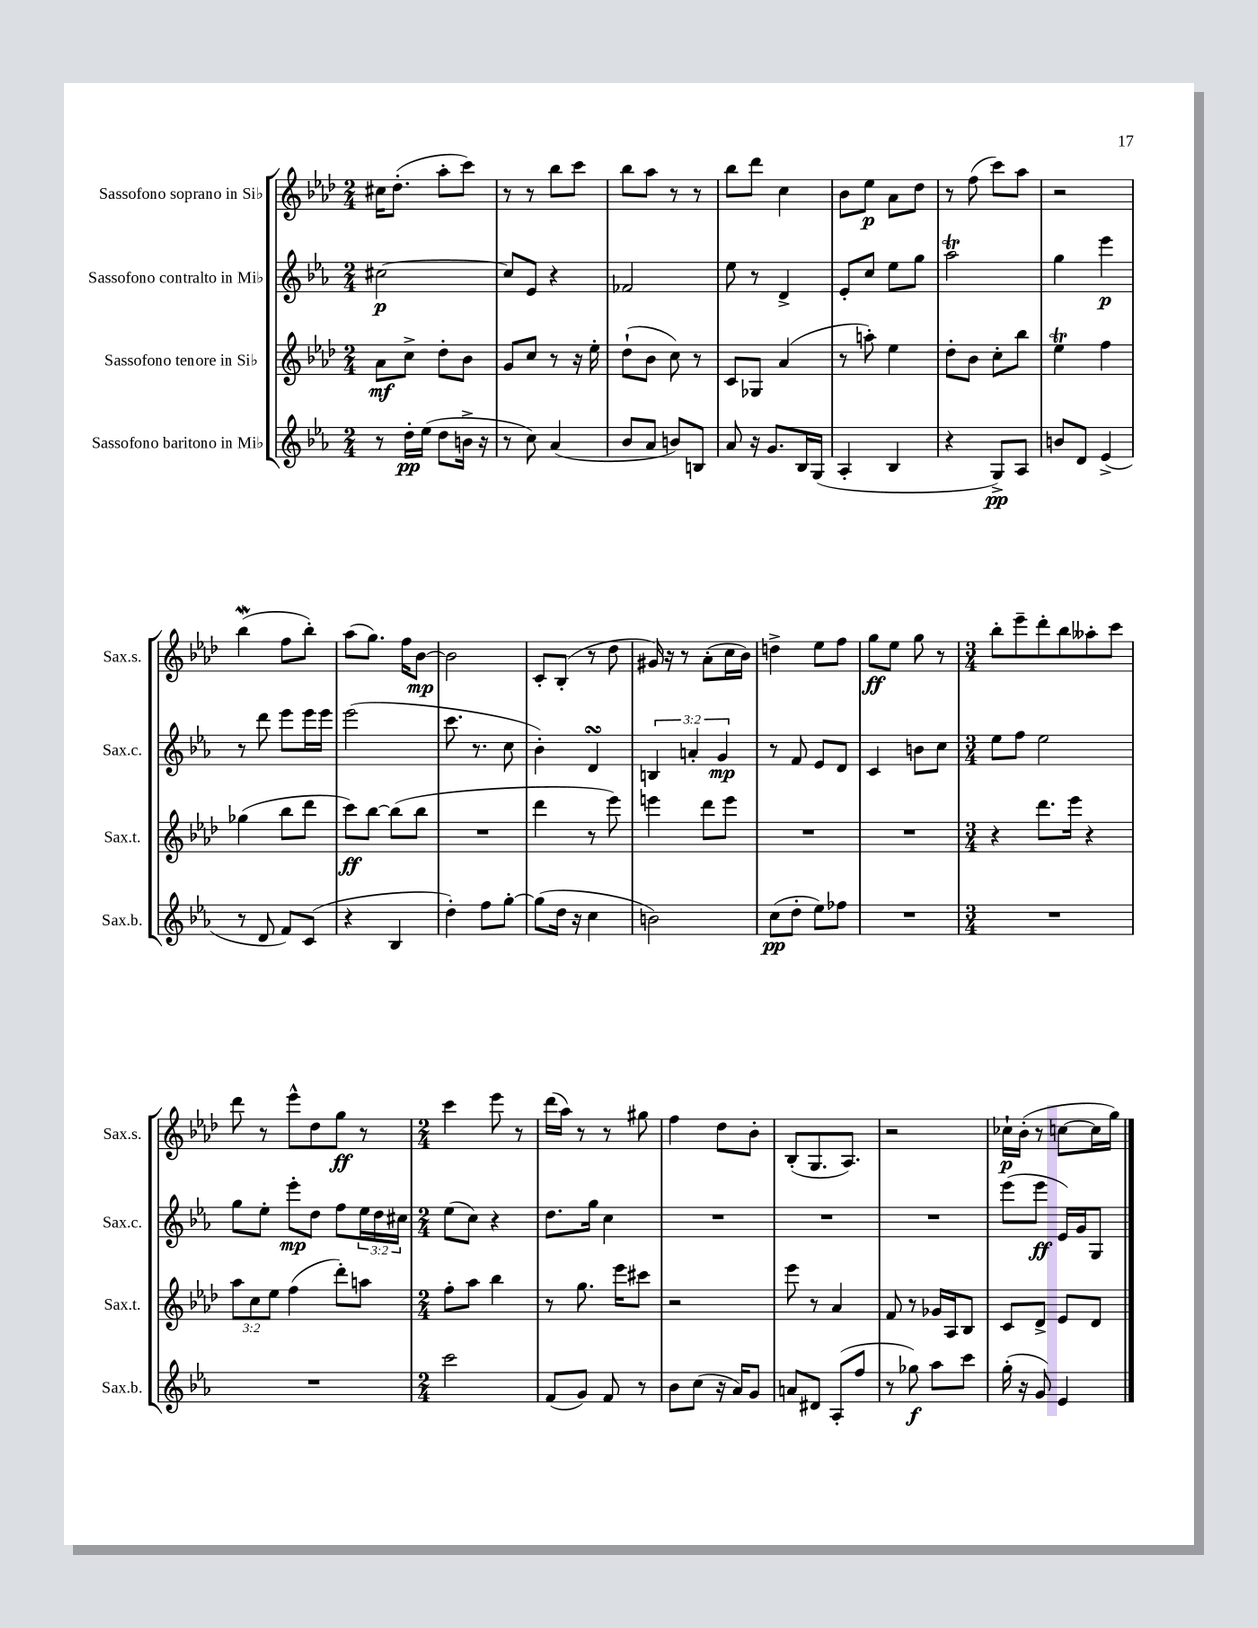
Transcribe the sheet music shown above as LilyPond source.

<<
\new StaffGroup <<
\new Staff = "s0" \with { instrumentName = "Sassofono soprano in Sib" shortInstrumentName = "Sax.s." } {
    \clef treble \key aes \major \numericTimeSignature \time 2/4
    cis''16 des''8.-.( aes''8-. c'''8) |
    r8 r8 bes''8 c'''8 |
    bes''8 aes''8 r8 r8 |
    bes''8 des'''8 c''4 |
    bes'8 ees''8\p aes'8 des''8 |
    r8 f''8( c'''8) aes''8 |
    r2 |
    bes''4\mordent( f''8 bes''8-.) |
    aes''8( g''8.) f''16 bes'8~\mp |
    bes'2 |
    c'8-. bes8-.( r8 des''8 |
    gis'16) r16 r8 aes'8-.( c''16 bes'16) |
    d''4-> ees''8 f''8 |
    g''8\ff ees''8 g''8 r8 |
    \numericTimeSignature \time 3/4 bes''8-. ees'''8-- des'''8-. bes''8 aeses''8-. c'''8 |
    des'''8 r8 ees'''8-^ des''8 g''8\ff r8 |
    \numericTimeSignature \time 2/4 c'''4 ees'''8 r8 |
    des'''16( aes''16) r8 r8 gis''8 |
    f''4 des''8 bes'8-. |
    bes8-.( g8. aes8.) |
    r2 |
    ces''16-!\p bes'16-.( r8 c''8~ c''16 g''16) \bar "|." |
}
\new Staff = "s1" \with { instrumentName = "Sassofono contralto in Mib" shortInstrumentName = "Sax.c." } {
    \clef treble \key ees \major \numericTimeSignature \time 2/4 \override Staff.TupletNumber.text = #tuplet-number::calc-fraction-text
    cis''2~\p |
    cis''8 ees'8 r4 |
    fes'2 |
    ees''8 r8 d'4-> |
    ees'8-. c''8 ees''8 g''8 |
    aes''2\trill |
    g''4 ees'''4\p |
    r8 d'''8 ees'''8 ees'''16 ees'''16 |
    ees'''2( |
    c'''8. r8. c''8 |
    bes'4-.) d'4\turn |
    \tuplet 3/2 { b4 a'4-. g'4\mp } |
    r8 f'8 ees'8 d'8 |
    c'4 b'8 c''8 |
    \numericTimeSignature \time 3/4 ees''8 f''8 ees''2 |
    g''8 ees''8-. ees'''8-.\mp d''8 f''8 \tuplet 3/2 { ees''16 d''16 cis''16 } |
    \numericTimeSignature \time 2/4 ees''8( c''8) r4 |
    d''8. g''16 c''4 |
    R2 |
    R2 |
    R2 |
    ees'''8( ees'''8\ff ees'16) g'16 g8 \bar "|." |
}
\new Staff = "s2" \with { instrumentName = "Sassofono tenore in Sib" shortInstrumentName = "Sax.t." } {
    \clef treble \key aes \major \numericTimeSignature \time 2/4 \override Staff.TupletNumber.text = #tuplet-number::calc-fraction-text
    aes'8\mf c''8-> des''8-. bes'8 |
    g'8 c''8 r8 r16 ees''16-. |
    des''8-!( bes'8 c''8) r8 |
    c'8 ges8 aes'4( |
    r8 a''8-.) ees''4 |
    des''8-. bes'8 c''8-. bes''8 |
    ees''4\trill f''4 |
    ges''4( bes''8 des'''8 |
    c'''8\ff) bes''8~ bes''8( bes''8 |
    R2 |
    des'''4 r8 ees'''8) |
    e'''4 des'''8 e'''8 |
    R2 |
    R2 |
    \numericTimeSignature \time 3/4 r4 des'''8. ees'''16 r4 |
    \tuplet 3/2 { aes''8 c''8 ees''8 } f''4( des'''8-.) a''8 |
    \numericTimeSignature \time 2/4 f''8-. aes''8 bes''4 |
    r8 g''8. ees'''16 cis'''8 |
    r2 |
    ees'''8 r8 aes'4 |
    f'8 r8 ges'16 aes16 bes8 |
    c'8 des'8-> ees'8 des'8 \bar "|." |
}
\new Staff = "s3" \with { instrumentName = "Sassofono baritono in Mib" shortInstrumentName = "Sax.b." } {
    \clef treble \key ees \major \numericTimeSignature \time 2/4
    r8 d''16-.\pp ees''16( d''8 b'16-> r16 |
    r8 c''8) aes'4( |
    bes'8 aes'8 b'8) b8 |
    aes'8 r16 g'8. bes16 g16( |
    aes4-. bes4 |
    r4 g8->\pp) aes8 |
    b'8 d'8 ees'4->( |
    r8 d'8 f'8) c'8( |
    r4 bes4 |
    d''4-.) f''8 g''8~-. |
    g''8( d''16 r16 c''4 |
    b'2) |
    c''8\pp( d''8-. ees''8) fes''8 |
    R2 |
    \numericTimeSignature \time 3/4 R2. |
    R2. |
    \numericTimeSignature \time 2/4 c'''2 |
    f'8( g'8) f'8 r8 |
    bes'8 c''8( r16 aes'16) g'8 |
    a'8 dis'8 aes8-.( f''8 |
    r8 ges''8\f) aes''8 c'''8 |
    g''16-.( r16 g'8) ees'4 \bar "|." |
}
>>
>>
\layout { \context { \Score \remove "Bar_number_engraver" } }
